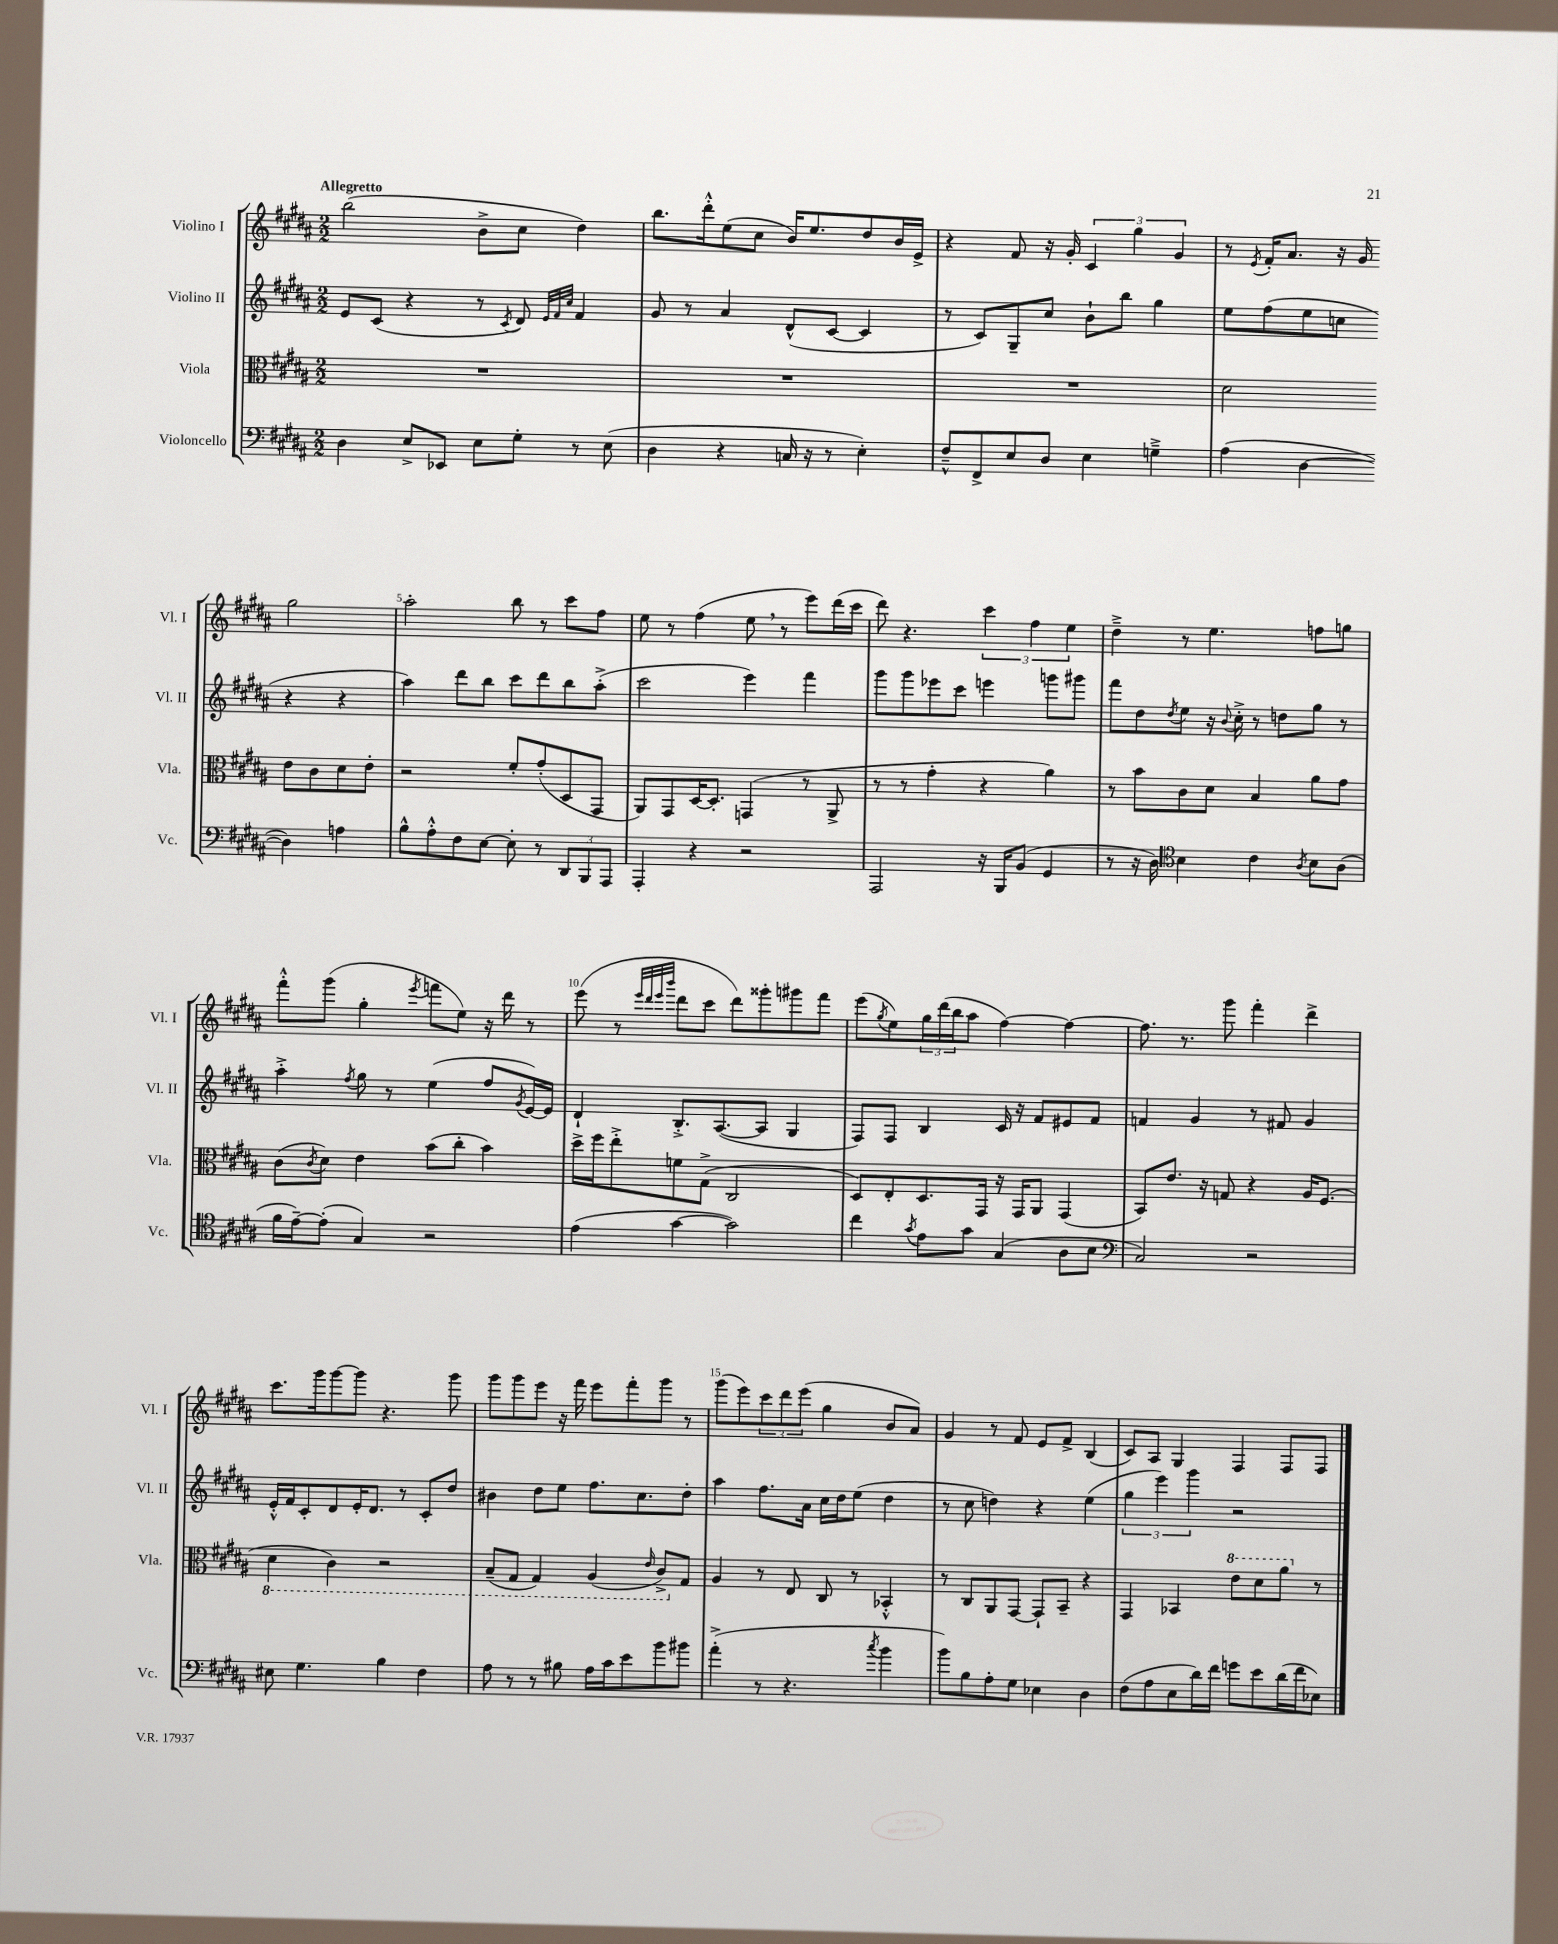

**kern	**kern	**kern	**kern
*part4	*part3	*part2	*part1
*staff4	*staff3	*staff2	*staff1
*I"Violoncello	*I"Viola	*I"Violino II	*I"Violino I
*I'Vc.	*I'Vla.	*I'Vl. II	*I'Vl. I
*clefF4	*clefC3	*clefG2	*clefG2
*k[f#c#g#d#a#]	*k[f#c#g#d#a#]	*k[f#c#g#d#a#]	*k[f#c#g#d#a#]
*M2/2	*M2/2	*M2/2	*M2/2
=1	=1	=1	=1
!	!	!	!LO:TX:a:B:t=Allegretto
4D#\	1r	8e/L	(2bb\
.	.	(8c#/J	.
8E^/L	.	4r	.
8EE-X/J	.	.	.
8E\L	.	8r	8b^\L
.	.	8qc#/	.
8G#'\J	.	8d#/)	8cc#\J
.	.	32qqe/LLL	.
.	.	32qqf#/	.
.	.	32qqcc#/JJJ	.
8r	.	4f#/	4dd#\)
(8E\	.	.	.
=2	=2	=2	=2
4D#\	1r	8g#/	8.bb\L
.	.	8r	.
.	.	.	16ddd#'^^\k
4r	.	4a#/	(8ee\
.	.	.	8cc#\J
16Cn/	.	(8d#^^/L	16b/KL)
16r	.	.	8.ee/
8r	.	[8c#/J	.
4E'\)	.	4c#/]	8dd#/
.	.	.	16b/L
.	.	.	16e^/JJ
=3	=3	=3	=3
8F#~^^/L	1r	8r	4r
8FF#^/	.	8c#/L)	.
8E/	.	8G#~/	8f#/
8D#/J	.	8cc#/J	16r
.	.	.	16g#'/
4E\	.	8b`\L	6c#/
.	.	8bb\J	.
.	.	.	6gg#\
4Gn~^\	.	4gg#\	.
.	.	.	6g#/
=4	=4	=4	=4
(4A#\	2d#\	8ee\L	8r
.	.	.	8qe/
.	.	(8ff#\	16f#'/KL
.	.	.	8.a#/J
[4D#\	.	8ee\	.
.	.	8ccn\J	16r
.	.	.	16g#/
4D#\])	8e\L	4r	2gg#\
.	8c#\	.	.
4An\	8d#\	4r	.
.	8e'\J	.	.
!!LO:LB:g=z
=5	=5	=5	=5
8B^^\L	2r	4aa#\)	2aa#'\
8A#'^^\	.	.	.
8F#\	.	8ddd#\L	.
[8E\J	.	8bb\J	.
8E'\]	8f#'/L	8ccc#\L	8bb\
8r	(8g#'/	8ddd#\	8r
12DD#/L	8D#/	8bb\	8ccc#\L
12BBB/	.	.	.
.	8GG#/J	(8aa#'^\J	8ff#\J
12AAA#/J	.	.	.
=6	=6	=6	=6
4AAA#'/	8AA#/L)	2ccc#\	8ee\
.	8GG#/	.	8r
4r	[16D#/K	.	(4ff#\
.	8.D#'/J]	.	.
2r	(4GGn/	4eee\)	8ee,\
.	.	.	8r
.	8r	4fff#\	8eee\L)
.	8AA#^/	.	(16ddd#\L
.	.	.	16ccc#\JJ
=7	=7	=7	=7
2AAA#/	8r	8ggg#\L	8ddd#\)
.	8r	8ggg#\	4.r
.	4g#'\	8eee-X\	.
.	.	8ccc#\J	.
16r	4r	4eeen\	6ccc#\
16BBB/KL	.	.	.
(8BB/J	.	.	.
.	.	.	6ff#\
4GG#/	4a#\)	8gggn\L	.
.	.	.	6ee\
.	.	8ggg#X\J	.
=8	=8	=8	=8
8r	8r	8fff#\L	4dd#~^\
16r	8b\L	8dd#\	.
16D#\)	.	.	.
*clefC4	*	*	*
.	.	8qdd#/	.
4B\	8c#\	8ee\J	8r
.	8d#\J	16r	4.ee\
.	.	8qqb/	.
.	.	16cc#'^\	.
4c#\	4B/	8r	.
.	.	8ddn\L	.
8qA#/	.	.	.
8B\L	8a#\L	8gg#\J	8ffn\L
(8A#\J	8g#\J	8r	8ggn\J
!!LO:LB:g=z
=9	=9	=9	=9
16f#\LL	(8c#\L	4aa#'^\	8fff#'^^\L
[16e~\J)	.	.	.
.	8qc#/	.	.
(8e'\J]	8d#\J)	.	(8ggg#\J
.	.	8qff#/	.
4G#/)	4e\	8gg#\	4gg#'\
.	.	8r	.
.	.	.	8qeee/
2r	(8b\L	(4ee\	8fffn\L
.	8cc#'\J	.	8ee\J)
.	4b\)	8ff#/L	16r
.	.	.	16ddd#\
.	.	8qg#/	.
.	.	[16e/L)	8r
.	.	16e/JJ]	.
=10	=10	=10	=10
(4e\	16dd#^\LL	4d#`/	(8eee\
.	16ff#\J	.	.
.	8ee'^\	.	8r
.	.	.	32qqeee/LLL
.	.	.	32qqddd#/
.	.	.	32qqeee/
.	.	.	32qqbbb/JJJ
[4g#\	8fn\	8.B'^/L	8ddd#\L
.	(8G#^\J	.	8ccc#\J
.	.	([8.A#/	.
2g#\])	2C#/	.	8ddd#\L)
.	.	8A#/J]	8ggg##X'\
.	.	4G#/	8ggg#X\
.	.	.	8fff#\J
=11	=11	=11	=11
4cc#\	8D#/L)	8F#/L)	(8eee\L
.	.	.	8qgg#/
.	8E'/	8F#/J	8ee\)
8qg#/	.	.	.
8e\L	8.D#/	4B/	24gg#\L
.	.	.	(24ddd#\
.	.	.	24bb\J
8g#\J	.	.	8aa#\J
.	16GG#/Jk	.	.
(4G#/	16r	16c#/	[4ff#\)
.	16GG#/KL	16r	.
.	8AA#/J	8f#/L	.
8A#\L	(4GG#/	8e#X/	4ff#\_
8B\J	.	8f#/J	.
=12	=12	=12	=12
*clefF4	*	*	*
2C#/)	8BB/L)	4fn/	8.ff#\]
.	8.e/J	.	.
.	.	.	8.r
.	.	4g#/	.
.	16r	.	.
.	8Gn/	.	8ggg#\
2r	4r	8r	4fff#'\
.	.	8f#X/	.
.	16A#/KL	4g#/	4ddd#^\
.	(8.F#/J	.	.
!!LO:LB:g=z
=13	=13	=13	=13
*	*8ba	*	*
8E#X\	4D#\	16e'^^/LL	8.ccc#\L
.	.	16f#/J	.
4.G#\	.	8c#'/	.
.	.	.	16ggg#\k
.	4C#\)	8d#/	[8ggg#\
.	.	16e'/K	8ggg#\J]
.	.	8.d#/J	.
4B\	2r	.	4.r
.	.	8r	.
4F#\	.	8c#'/L	.
.	.	8dd#/J	8ggg#\
=14	=14	=14	=14
8A#\	(8BB~/L	4b#X\	8ggg#\L
8r	8GG#/J	.	8ggg#\
8r	4GG#/)	8dd#\L	8eee\J
8B#X\	.	8ee\J	16r
.	.	.	16fff#\
16A#\LL	(4AA#/	8.ff#\L	8eee\L
16c#\J	.	.	.
8e\	.	.	8fff#'\
.	.	8.cc#\	.
.	16qqE/	.	.
8b\	8C#^/L)	.	8ggg#\J
*	*X8ba	*	*
8b#X\J	8G#/J	8dd#'\J	8r
=15	=15	=15	=15
(4a#'^\	4A#/	4aa#\	(8ggg#\L
.	.	.	8eee\)
8r	8r	8.ff#\L	12ccc#\
.	.	.	12ddd#\
4.r	8E/	.	.
.	.	.	(12eee\J
.	.	16a#\Jk	.
.	8C#/	16cc#\LL	4gg#\
.	.	16dd#\J	.
.	8r	(8ee\J	.
8qcc#/	.	.	.
4b\	4BB-X'^^/	4dd#\	8b/L
.	.	.	8a#/J)
=16	=16	=16	=16
8b\L)	8r	8r	4g#/
8B\	8C#/L	8cc#\	.
8A#'\	8AA#/	4ddn\)	8r
8G#\J	[8GG#/J	.	8f#/
4E-X\	8GG#`/L]	4r	8e/L
.	8BB~/J	.	8f#^/J
4D#\	4r	(4ee\	(4B/
=17	=17	=17	=17
(8F#\L	4GG#/	6gg#\	8c#/L)
8A#\	.	.	8A#/J
.	.	6eee\)	.
8E\	4BB-X/	.	4G#/
.	.	6ggg#\	.
16d#\L)	.	.	.
16f#\JJ	.	.	.
*	*8va	*	*
8gn\L	8ee\L	2r	4F#/
8e\	8dd#\	.	.
(16d#\L	8aa#\J	.	8F#/L
16f#\J	.	.	.
*	*X8va	*	*
8E-X\J)	8r	.	8F#/J
==	==	==	==
*-	*-	*-	*-
